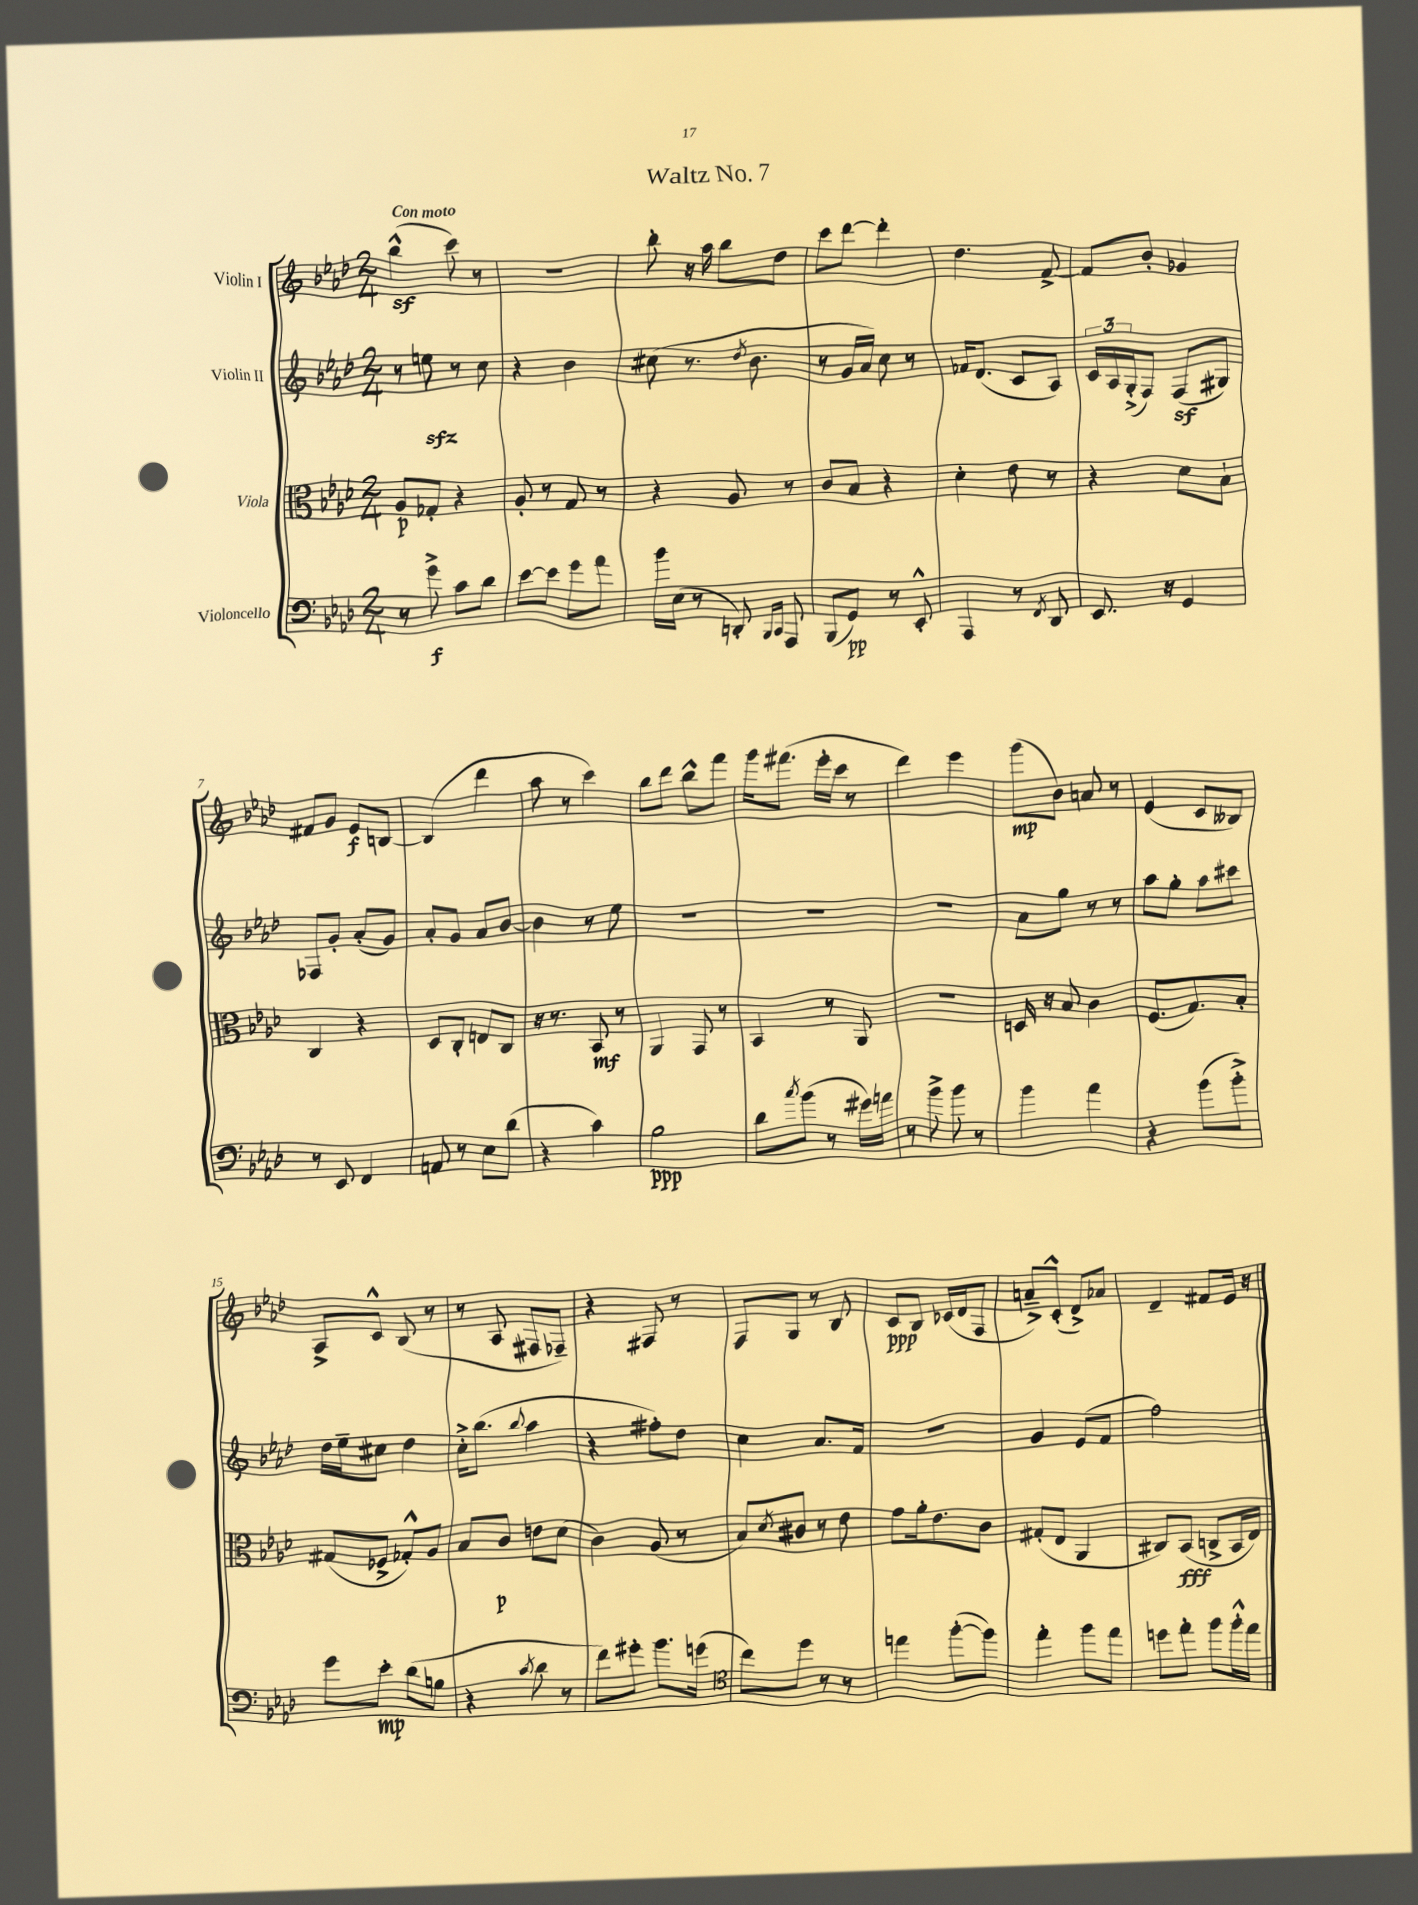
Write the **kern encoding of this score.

**kern	**kern	**kern	**kern
*staff4	*staff3	*staff2	*staff1
*clefF4	*clefC3	*clefG2	*clefG2
*k[b-e-a-d-]	*k[b-e-a-d-]	*k[b-e-a-d-]	*k[b-e-a-d-]
*M2/4	*M2/4	*M2/4	*M2/4
8r	8A-	8r	(4bb-^^
8g^	8G-'	8ee	.
8c	4r	8r	8ccc)
8d-	.	8cc	8r
=	=	=	=
[8e-	8A-'	4r	2r
8e-]	8r	.	.
8g	8G	4b-	.
8a-	8r	.	.
=	=	=	=
16b-	4r	(8cc#	8bb-'
(16E-	.	.	.
8r	.	8.r	16r
.	.	.	16aa-
8DD')	8A-	.	8bb-
.	.	8qdd-	.
.	.	8.b-	.
16qqBBB-	.	.	.
16qqCC	.	.	.
8AAA-	8r	.	8dd-
=	=	=	=
(8BBB-	8c	8r	8ccc
8GG)	8B-	16g	[8ddd-
.	.	16a-)	.
8r	4r	8cc	4ddd-']
8EE-'^^	.	8r	.
=	=	=	=
4AAA-	4d-'	16f-	4.dd-
.	.	(8.d-	.
8r	8e-	8c	.
8qFF	.	.	.
8DD-	8r	8A-)	[8f^
=	=	=	=
8.EE-	4r	24c	8f]
.	.	24A-	.
.	.	(24G'^	.
.	.	8F)	8b-'
16r	.	.	.
4GG	8d-	(8F	4g-
.	8B-`	8G#)	.
=	=	=	=
8r	4C	8F-	8f#
8EE-	.	8g'	8g
4FF	4r	(8a-'	8e-
.	.	8g)	[8B
=	=	=	=
8AA	8D-	8a-'	(4B]
8r	8C'	8g	.
8E-	8E	8a-	4ddd-
(8d-	8C	[8b-	.
=	=	=	=
4r	16r	4b-]	8aa-
.	8.r	.	.
.	.	.	8r
4c)	8BB-	8r	4ccc)
.	8r	8ee-	.
=	=	=	=
2B-	4AA-	2r	8bb-
.	.	.	8ddd-
.	8GG	.	8bb-^^
.	8r	.	8fff
=	=	=	=
8d-	4BB-	2r	16ggg
.	.	.	(8.fff#
8qcc	.	.	.
(8b-	.	.	.
8r	8r	.	16eee-'
.	.	.	16ccc
16g#)	8AA-	.	8r
16a	.	.	.
=	=	=	=
8r	2r	2r	4ddd-)
8b-^	.	.	.
8b-	.	.	4eee-
8r	.	.	.
=	=	=	=
4b-	16D	8a-	(8ggg
.	16r	.	.
.	8B-	8gg	8b-)
4a-	4c	8r	8a
.	.	8r	8r
=	=	=	=
4r	(8.F	8aa-	(4e-
.	.	8gg'	.
.	8.G)	.	.
(8b-	.	8aa-	8c
8b-'^)	8B-'	8ccc#	8B--)
=	=	=	=
8g	(8G#	16dd-	8A-^
.	.	16ee-~	.
8e-'	8F-^	8cc#	8c^^
(8d-	8G-'^^)	4dd-	(8B-
8B	8A-	.	8r
=	=	=	=
4r	8B-	16cc'^	8r
.	.	(8.bb-	.
.	8c	.	8A-
8qc	.	8qqbb-	.
8d-	8e	4aa-	8F#
8r	(8d-	.	8F-~)
=	=	=	=
8f)	4c)	4r	4r
8g#'	.	.	.
8.b-	(8A-	8ff#')	8F#
.	8r	8dd-	8r
(16g	.	.	.
=	=	=	=
*clefC4	*	*	*
8cc)	8B-)	4cc	8F
.	8qd-	.	.
8dd-	8c#	.	8G
8r	8r	8.a-	8r
8r	8e-	.	8B-
.	.	16f	.
=	=	=	=
4ee	8g	2r	8c
.	16a-'	.	8B-
.	8.e-	.	.
([8ff'	.	.	(16c-
.	.	.	16d-
8ff])	8c	.	8F
=	=	=	=
4ee-'	(8G#'	4g	8a~^)
.	8E-	.	(8c'^^
8ff	4AA-	(8e-	8d-^)
8ee-	.	8f	8a-
=	=	=	=
8dd	8C#)	2ff)	4d-~
8ee-'	(8BB-	.	.
8ff	8C^	.	8f#
16ff'^^	16BB-	.	16e-
16ee-	16E-)	.	16r
==	==	==	==
*-	*-	*-	*-
